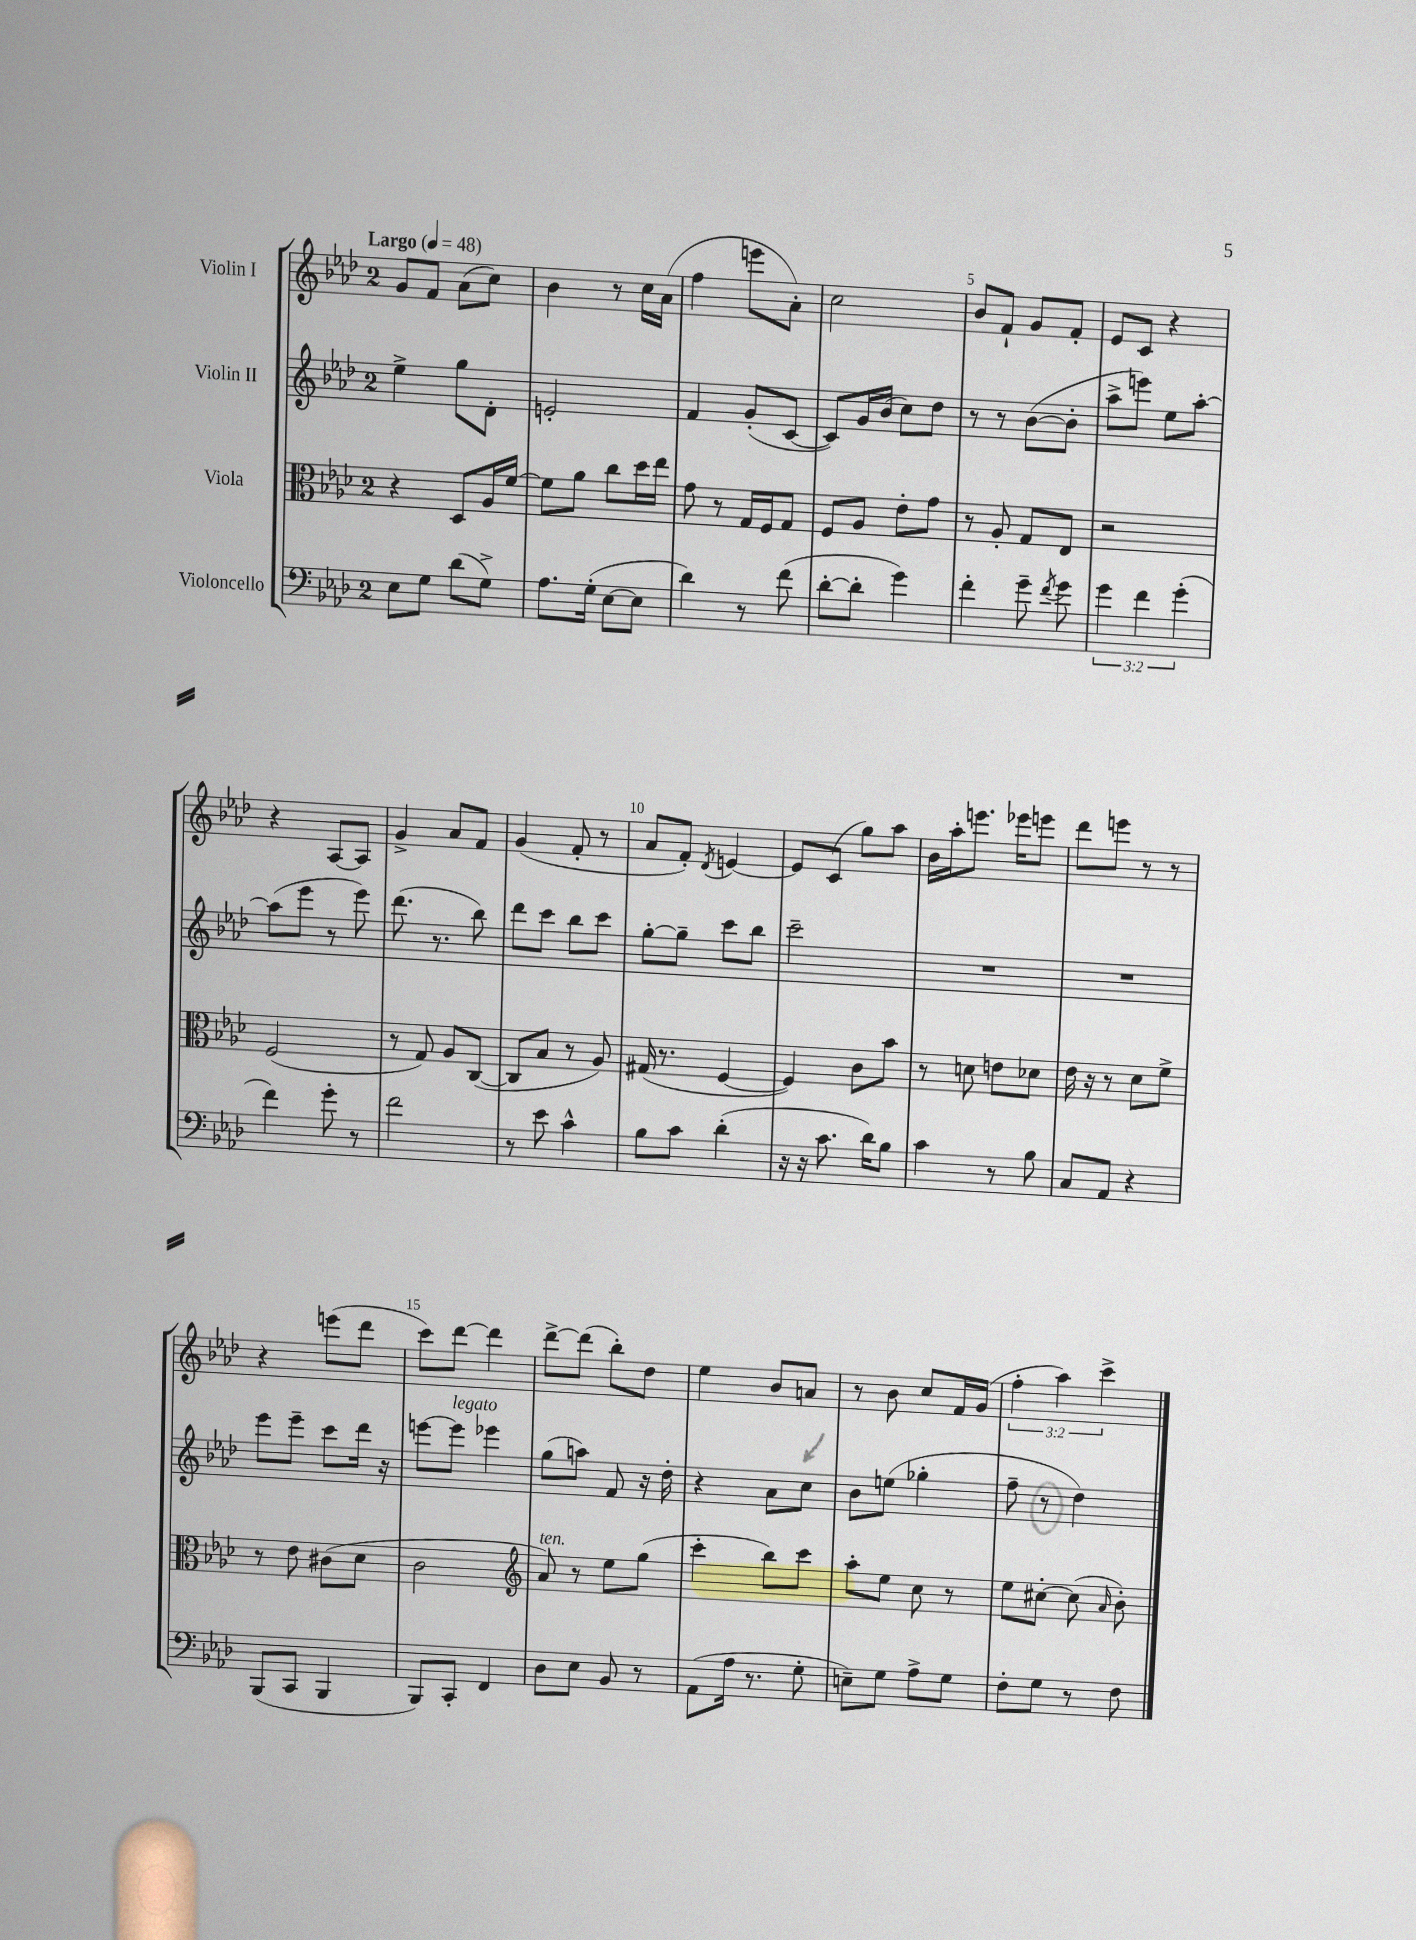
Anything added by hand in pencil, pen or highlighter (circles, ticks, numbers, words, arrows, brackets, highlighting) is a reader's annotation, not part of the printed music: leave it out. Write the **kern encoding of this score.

**kern	**kern	**kern	**kern
*part4	*part3	*part2	*part1
*staff4	*staff3	*staff2	*staff1
*I"Violoncello	*I"Viola	*I"Violin II	*I"Violin I
*clefF4	*clefC3	*clefG2	*clefG2
*k[b-e-a-d-]	*k[b-e-a-d-]	*k[b-e-a-d-]	*k[b-e-a-d-]
*M2/4	*M2/4	*M2/4	*M2/4
*MM48	*MM48	*MM48	*MM48
=1	=1	=1	=1
!	!	!	!LO:TX:a:B:t=Largo
8E-\L	4r	4ee-^\	8g/L
8G\J	.	.	8f/J
(8d-\L	8D-/L	8gg\L	(8a-\L
8G^\J)	16A-/L	8d-'\J	8cc\J)
.	[16f/JJ	.	.
=2	=2	=2	=2
8.A-\L	8f\L]	2en'/	4b-\
.	8a-\J	.	.
(16G'\Jk	.	.	.
[8E-\L	8cc\L	.	8r
8E-\J]	16dd-\L	.	16cc\LL
.	16ee-\JJ	.	(16a-\JJ
=3	=3	=3	=3
4d-\)	8g\	4f/	4ff\
.	8r	.	.
8r	16G/LL	(8g'/L	8eeen\L
.	16F/J	.	.
(8f\	8G/J	[8c/J	8a-'\J)
=4	=4	=4	=4
[8d-'\L	8F/L	8c/L])	2cc\
8d-'\J]	8A-/J	16g/L	.
.	.	(16b-/JJ	.
4g\)	8e-'\L	8cc\L)	.
.	8g\J	8dd-\J	.
=5	=5	=5	=5
4f'\	8r	8r	8b-/L
.	8A-'/	8r	8f`/J
8g~\	8G/L	([8b-\L	8g/L
8qf/	.	.	.
8g\	8E-/J	8b-'\J]	8f'/J
=6	=6	=6	=6
6g\	2r	8aa-^\L	8e-/L
.	.	8eeen\J)	8c/J
6f\	.	.	.
.	.	8ee-\L	4r
(6g'\	.	.	.
.	.	[8aa-'\J	.
!!LO:LB:g=z
=7	=7	=7	=7
4f\)	(2F/	(8aa-\L]	4r
.	.	8eee-\J	.
8g'\	.	8r	[8A-/L
8r	.	8eee-\)	8A-/J]
=8	=8	=8	=8
2f\	8r	(8.ddd-\	4g^/
.	8G/)	.	.
.	.	8.r	.
.	8A-/L	.	8a-/L
.	([8C/J	8bb-\)	8f/J
=9	=9	=9	=9
8r	8C/L]	8ddd-\L	(4g/
8e-\	8B-/J	8ccc\J	.
4c^^\	8r	8bb-\L	8f'/
.	8A-/)	8ccc\J	8r
=10	=10	=10	=10
8B-\L	(16G#X/	[8gg'\L	8a-/L
.	8.r	.	.
8c\J	.	8gg~\J]	8f'/J)
.	.	.	8qd-/
(4d-'\	[4F/	8ccc\L	[4en/
.	.	8bb-\J	.
=11	=11	=11	=11
16r	4F/])	2ccc~\	8e/L]
16r	.	.	.
8.c\	.	.	(8c/J
.	8c\L	.	8gg\L)
16d-\KL)	.	.	.
8B-\J	8b-\J	.	8aa-\J
=12	=12	=12	=12
4c\	8r	2r	16b-\LL
.	.	.	16aa-'\J
.	8dn\	.	8.eeen\J
8r	8en\L	.	.
.	.	.	16eee-X\KL
8B-\	8d-X\J	.	8eeen\J
=13	=13	=13	=13
8C/L	16e-\	2r	8ddd-\L
.	16r	.	.
8AA-/J	8r	.	8eeen\J
4r	8d-\L	.	8r
.	8f^\J	.	8r
!!LO:LB:g=z
=14	=14	=14	=14
(8BBB-/L	8r	8eee-\L	4r
8CC/J	8e-\	8eee-~\J	.
4BBB-/	(8c#X\L	8ccc\L	(8eeen\L
.	8d-\J	16ddd-\Jk	8ddd-\J
.	.	16r	.
=15	=15	=15	=15
8BBB-/L)	2c\	[8eeen\L	8ccc\L)
!	!	!LO:TX:a:i:t=legato	!
8CC'/J	.	8eee\J]	[8ddd-\J
4FF/	.	4eee-X\	4ddd-\]
=16	=16	=16	=16
*	*clefG2	*	*
!	!LO:TX:a:i:t=ten.	!	!
8D-\L	8a-/)	(8gg\L	[8ddd-^\L
8E-\J	8r	8aan\J)	(8ddd-\J]
8BB-/	8ee-\L	8f/	8bb-'\L)
8r	(8gg\J	16r	8dd-\J
.	.	16dd-'\	.
=17	=17	=17	=17
(8AA-\L	4ccc'\	4r	4ee-\
16A-\Jk	.	.	.
8.r	.	.	.
.	8bb-\L)	8a-\L	8b-/L
8G'\	8ccc\J	8cc\J	8an/J
=18	=18	=18	=18
8En~\L)	8aa-'\L	8b-\L	8r
8G\J	8ee-\J	(8een\J	8b-\
8A-^\L	8cc\	4gg-X'\	8cc/L
8G\J	8r	.	16f/L
.	.	.	(16g/JJ
=19	=19	=19	=19
8F'\L	8ee-\L	8ff~\	6ff'\
8G\J	[8cc#X'\J	8r	.
.	.	.	6aa-\)
8r	(8cc#\]	4dd-\)	.
.	.	.	6ccc^\
.	16qqa-/	.	.
8F\	8b-'\)	.	.
==	==	==	==
*-	*-	*-	*-
